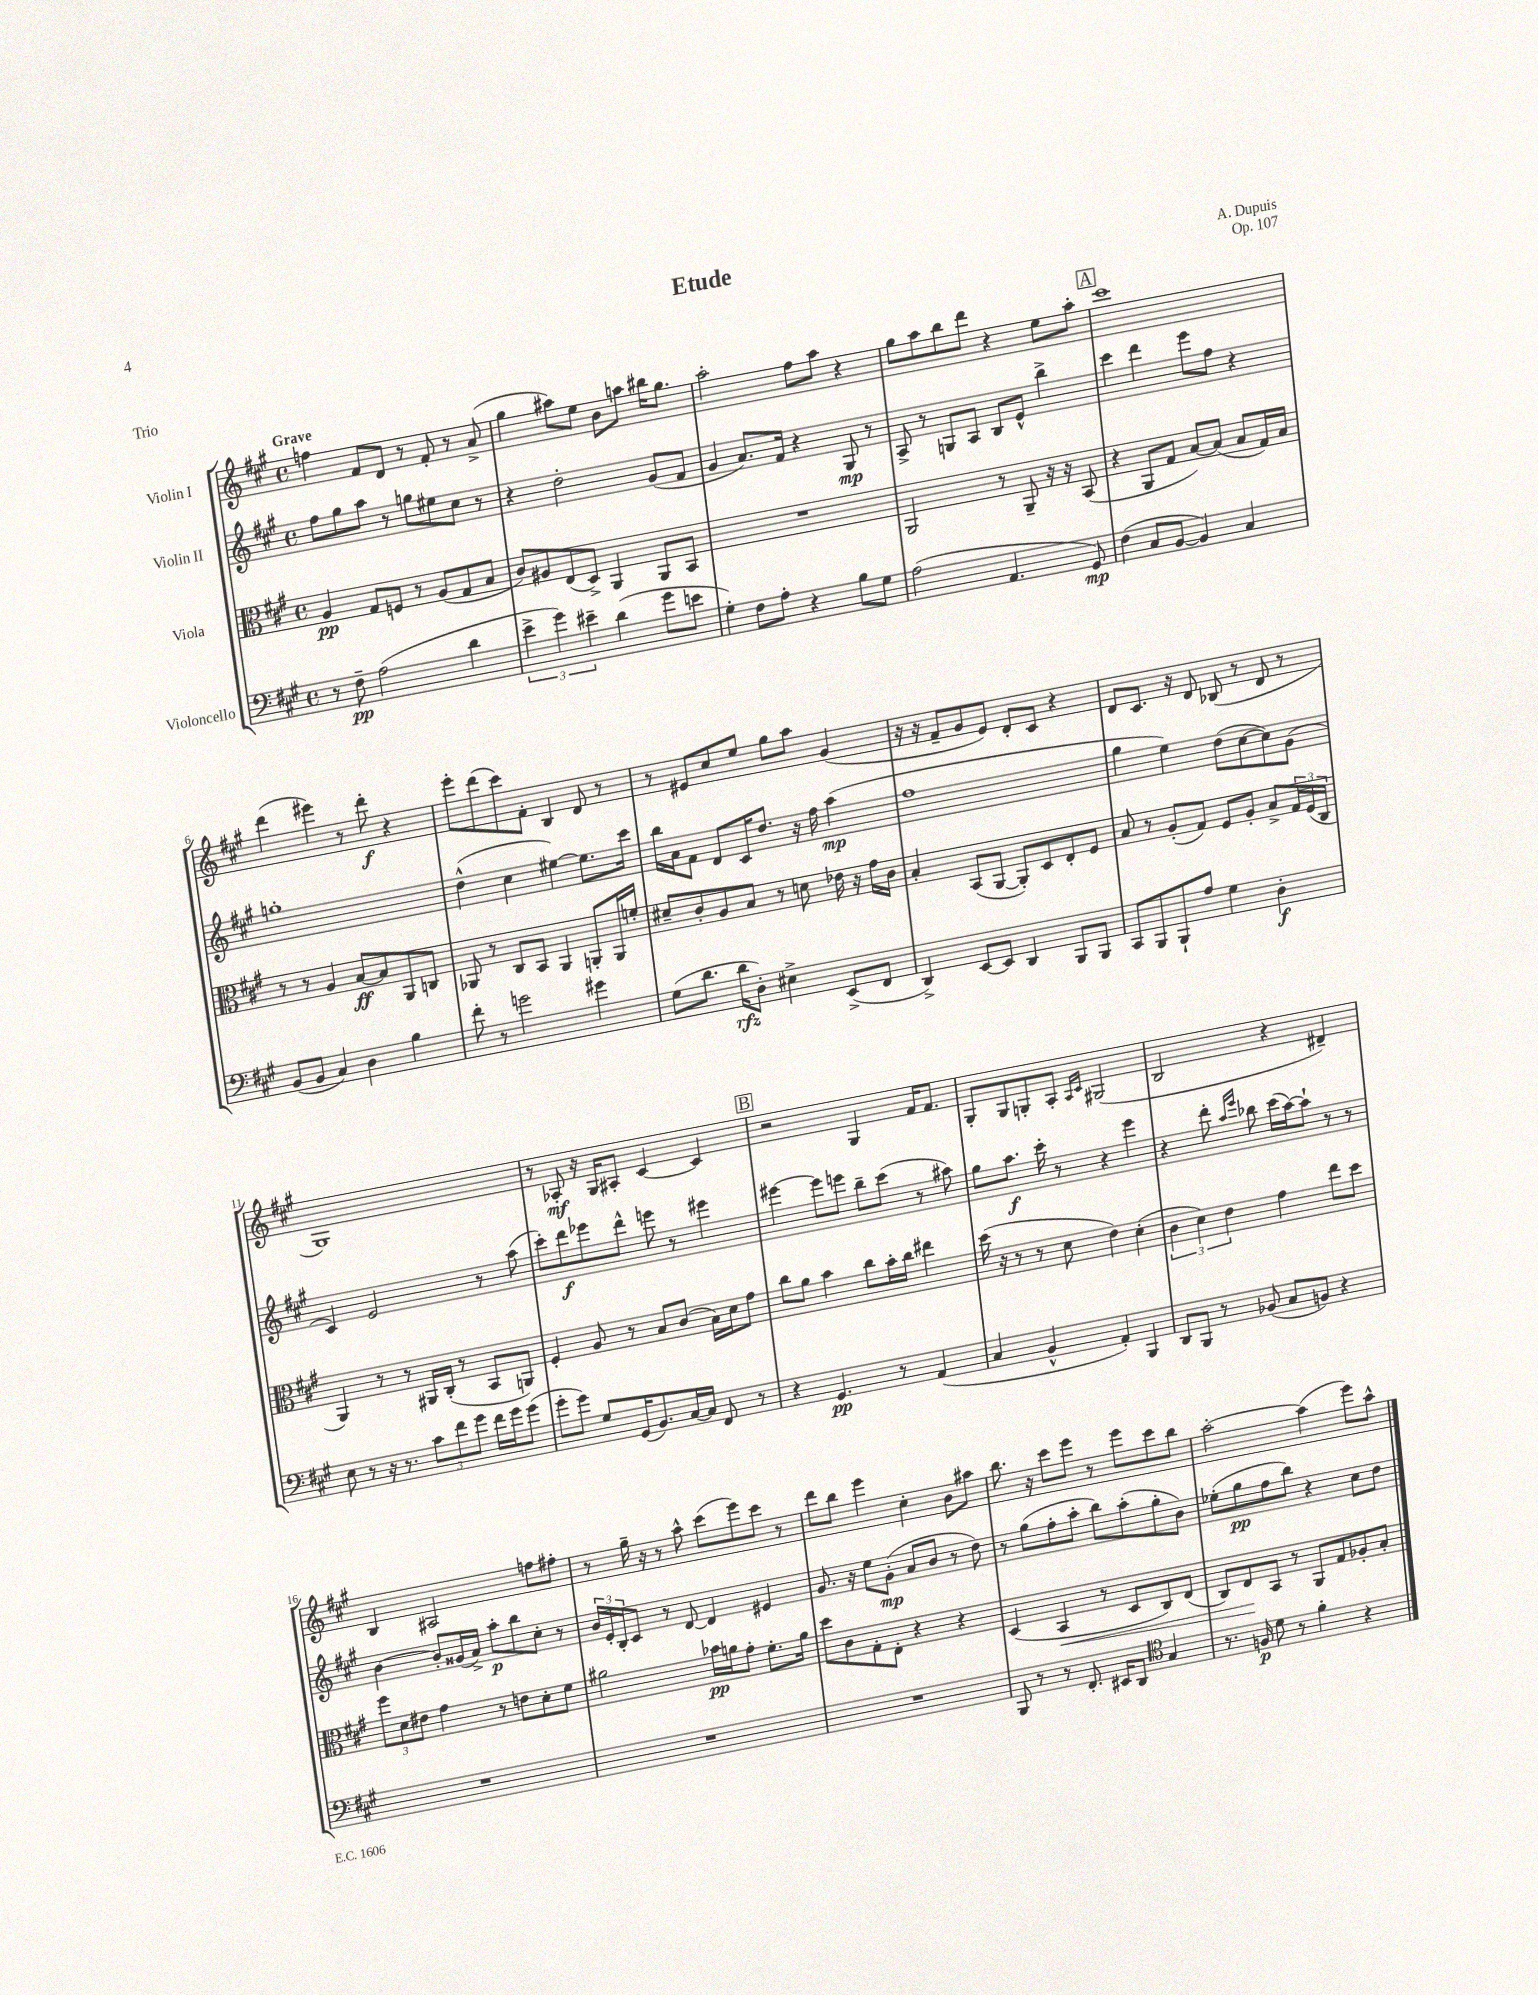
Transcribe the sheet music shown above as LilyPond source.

\header { title = "Etude" composer = "A. Dupuis" opus = "Op. 107" piece = "Trio" }
<<
\new StaffGroup <<
\new Staff = "s0" \with { instrumentName = "Violin I" } {
    \clef treble \key a \major \defaultTimeSignature \time 4/4 \tempo "Grave"
    f''4 fis'8 d'8 r8 fis'8-. r8 a'8->( |
    gis''4 ais''8) e''8 b'8 a''8 bis''16 gis''8. |
    a''2-. fis''8 a''8 r4 |
    gis''8 a''8 b''8 d'''8 r4 e''8 a''8-. |
    \mark \markup { \box "A" } cis'''1 |
    d'''4( eis'''4) r8 d'''8-.\f r4 |
    e'''8-. d'''8( cis'''8) fis'8-. b4 d'8 r8 |
    r8 eis'8 cis''8 e''8 gis''8 a''8 gis'4( |
    r16 r16 fis'8-- gis'8 e'8) d'8-. cis'8 r4 |
    d'8 cis'8. r16 d'8 bes8( r8 d'8 r8 |
    gis1) |
    r8 aes8-.\mf r16 gis16 ais8-. cis'4~ cis'4 |
    \mark \markup { \box "B" } r2 gis4 fis'16 fis'8. |
    gis8-. gis8 g8-. a8-. \grace { a16 cis'16 } gis2( |
    b2 r4 dis'4--) |
    b4 ais2 f''8 fis''8-. |
    r8 gis''16-- r16 r8 a''8-^ cis'''8( e'''8) cis'''8 r8 |
    d'''8 b''8 e'''4 cis''4-. b'8 ais''8 |
    b''8. r16 cis'''8 e'''8 r8 e'''8 cis'''8 b''8 |
    a''2~-. a''4( e'''8) a''8-^ \bar "|." |
}
\new Staff = "s1" \with { instrumentName = "Violin II" } {
    \clef treble \key a \major \defaultTimeSignature \time 4/4
    fis''8 gis''8 a''8 r8 g''8 eis''8 cis''8 r8 |
    r4 d''2-. gis'8( fis'8 |
    gis'4 a'8.) fis'16 r4 gis8\mp r8 |
    a8-> r8 g8 a8 b8 e'8-^ b''4-> |
    \mark \markup { \box "A" } cis'''4 d'''4 e'''8 fis''8 r4 |
    g''1-. |
    d''4-^( cis''4 eis''4~) eis''8. cis'''16 |
    b''16 a'16 fis'8 d'8 cis'16 d''8. r16 fis''16 a''4\mp( |
    fis''1 |
    gis''4 e''4) d''8( cis''8~ cis''8) gis'8( |
    cis'4) e'2 r8 a''8( |
    cis'''8-.) d'''8\f ees'''8 d'''8-^ e'''8 r8 eis'''4 |
    \mark \markup { \box "B" } eis'''4~ eis'''8 e'''8 b''8-- cis'''8( r8 ais''8) |
    gis''8 a''8.\f cis'''16-. r8 r4 e'''4 |
    r4 d'''8-. \grace { a''16 e'''16 } bes''8 cis'''16( a''16~) a''8-! r8 r8 |
    b'4~ b'8-. gisis'16( a'16->) a''8-.\p b''8 cis''8-. r8 |
    \tuplet 3/2 { b'16 e'16-. b16-. } cis'8 r8 d'8~ d'4 eis'4 |
    gis'8. r16 e''8 gis'8-.\mp( a'8 b'8 r8 d''8) |
    r8 gis''8( fis''8-. a''8-. b''8) a''8-.( gis''8-. b'8) |
    ees''8-.( gis''8\pp fis''8 b''8) r4 cis''8 d''8 \bar "|." |
}
\new Staff = "s2" \with { instrumentName = "Viola" } {
    \clef alto \key a \major \defaultTimeSignature \time 4/4
    a4\pp gis8 f8 r8 a8( gis8 b8 |
    cis'8) ais8 e8( d8->) a,4 a,8 b,8 |
    R1 |
    a,2 r8 a,8-- r16 r16 b,8( |
    \mark \markup { \box "A" } r4 a,8 gis8 b8~) b8( b8 gis16) b16 |
    r8 r8 a4 b8~\ff b8 a,8 c8 |
    aes,8 r8 cis8 b,8 aes,4 a,8-. a,16 f'16-. |
    dis'8-- cis'8-. a8 b8 r8 d'8 ees'16 r16 gis'16 cis'16 |
    b4-. b,8( a,8~ a,8-.) d8 e8-. fis8 |
    b8 r8 a8-.( gis8) fis8 a8-. b8-> \tuplet 3/2 { gis16 fis16( cis16 } |
    a,4) r8 r8 ais,16 cis16-.( r8 b,8 a,8) |
    fis4-. a8 r8 b8 cis'8( b16) d'16 gis'8 |
    \mark \markup { \box "B" } cis''8 a'8 b'4 cis''8 b'16-. cis''16 eis''4 |
    d''16( r16 r8 r8 d'8 e'4) d'4-.( |
    \tuplet 3/2 { cis'4 d'4) e'4 } gis'4 e''8 d''8 |
    \tuplet 3/2 { fis''8 d'8 eis'8 } gis'4 r8 e'8 d'8-. fis'8 |
    ais'2 bes'16\pp a'16 gis'8-. fis'8.-. a'16 |
    d''8 cis'8 gis8-. e8-. r4 r4 |
    d4( b,4\< r8 d8 cis8) e8( |
    cis8) e8\! b,8 r8 a,8 gis8 aes8-. b8-. \bar "|." |
}
\new Staff = "s3" \with { instrumentName = "Violoncello" } {
    \clef bass \key a \major \defaultTimeSignature \time 4/4
    r8 fis8--\pp a2( d'4 |
    \tuplet 3/2 { e'4-> gis'4) eis'4-- } d'4( gis'8 e'8 |
    gis4-.) fis8 a8-. r4 b8 gis8 |
    a2( a,4. gis,8\mp) |
    \mark \markup { \box "A" } fis4( cis8 b,8~ b,4) cis4 |
    b,8( b,8 cis4) d4 b4 |
    fis'8-. r8 g'2 gis'4 |
    gis8( d'8. d'16\rfz d8-.) eis4-> e,8->( fis,8 |
    d,4->) e,8~ e,8 d,4 b,,8 b,,8 |
    cis,8 b,,8 b,,8-! a8 gis4 d4-.\f |
    e8 r8 r16 r8. \tuplet 3/2 { cis'8 fis'8 gis'8 } fis'16 gis'16 gis'8( |
    gis'8-. gis'8) gis8 gis,16( b,8.) cis16~ cis16 fis,8 r8 |
    \mark \markup { \box "B" } r4 gis,4.\pp r8 a,4( |
    cis4 b,4-^ a,4-.) b,,4 |
    d,8 b,,8 r8 bes,8( cis8 b,8) r4 |
    R1 |
    R1 |
    R1 |
    b,,8 r8 r8 fis,8.-. eis,16 d,8 \clef tenor gis4 |
    r8. f16\p d'8 r8 fis'4-. r4 \bar "|." |
}
>>
>>
